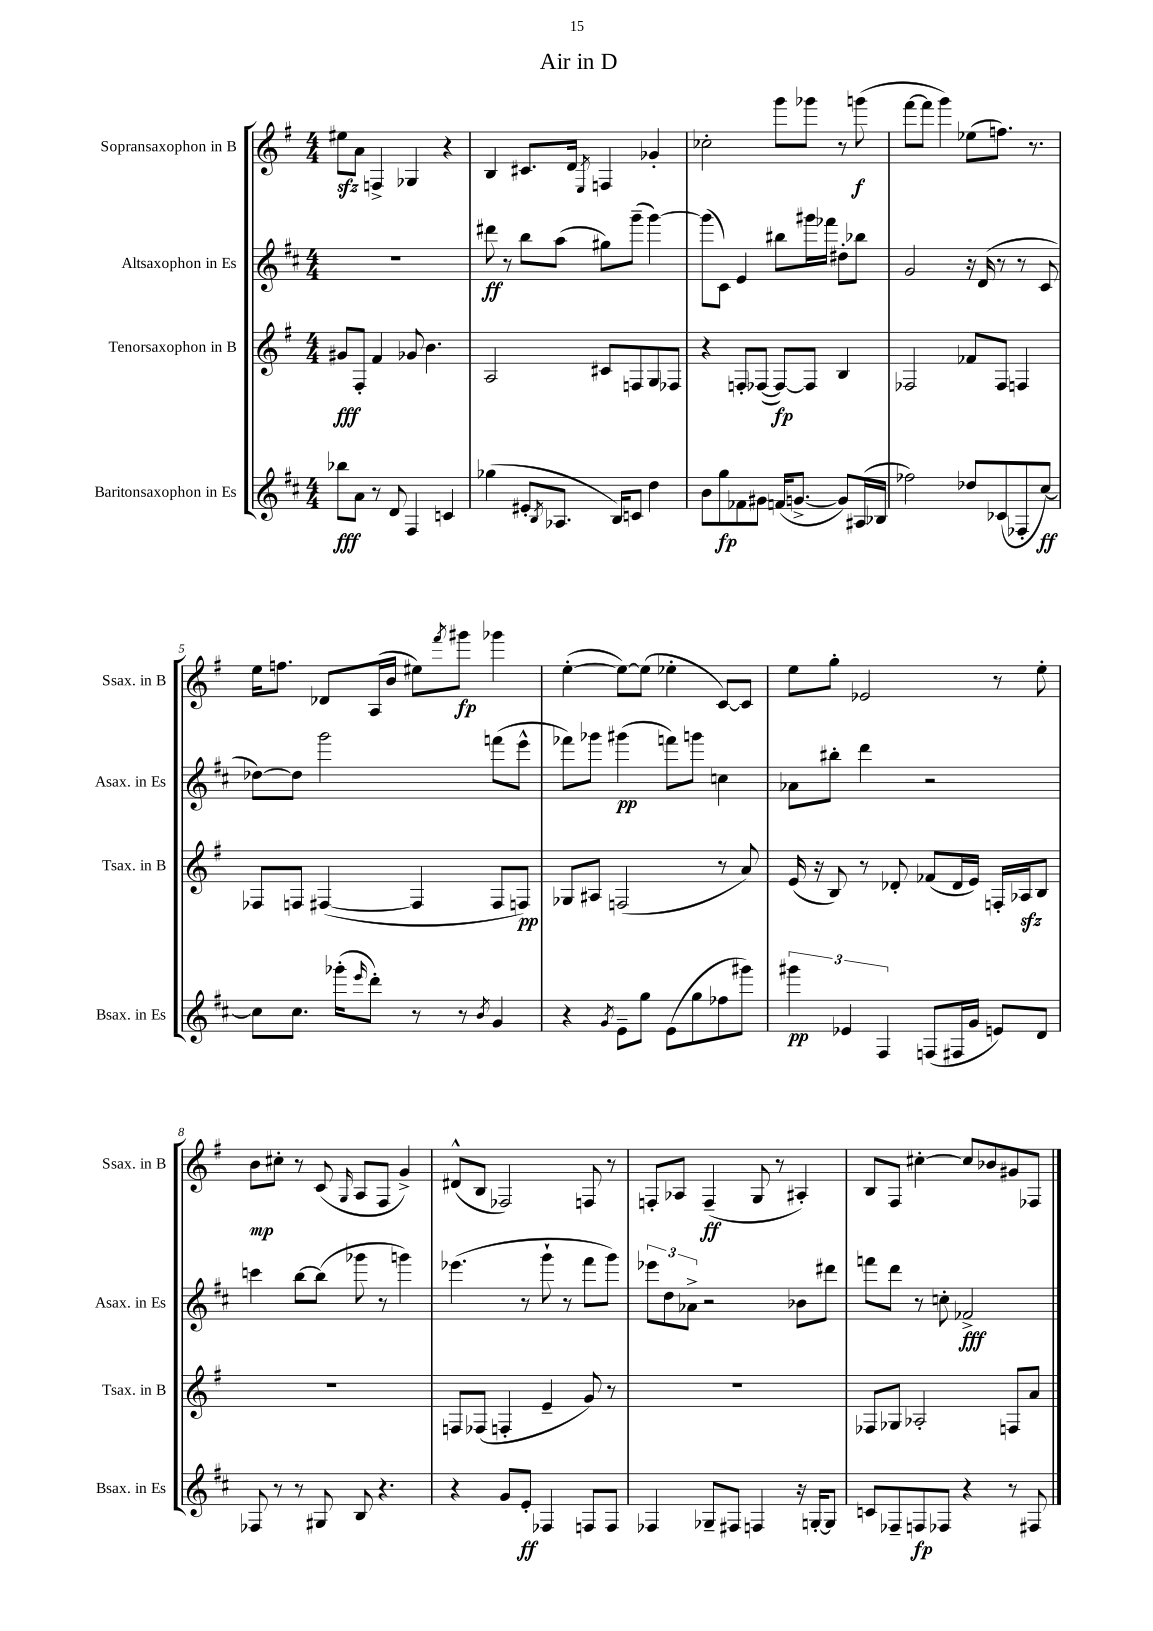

**kern	**kern	**kern	**kern
*staff4	*staff3	*staff2	*staff1
*clefG2	*clefG2	*clefG2	*clefG2
*k[f#c#]	*k[f#]	*k[f#c#]	*k[f#]
*M4/4	*M4/4	*M4/4	*M4/4
8bb-\L	8g#/L	1r	8ee#\L
8a\J	8F#'/J	.	8a\J
8r	4f#/	.	4F^/
8d/	.	.	.
4F#/	8g-/	.	4G-/
.	4.b\	.	.
4c/	.	.	4r
=	=	=	=
(4gg-\	2A/	8ddd#\	4B/
.	.	8r	.
8e#'/L	.	8bb\L	8.c#/L
8qB/	.	.	.
8.A-/J	.	(8aa\J	.
.	.	.	16d/Jk
.	.	.	8qE/
.	8c#/L	8gg#\L)	4F/
16B/LK)	.	.	.
8c/J	8F/	(8ggg~\J	.
4dd\	8G/	[4ggg\)	4g-'/
.	8F-/J	.	.
=	=	=	=
8b\L	4r	(8ggg\]L	2cc-'\
8gg\	.	8c#\J)	.
8f-\	8F'/L	4e/	.
8g#\J	([8F-/J	.	.
(16f/LK	8F-/_L)	8bb#\L	8ggg\L
[8.g^/J	.	.	.
.	8F-/]J	16ggg#\L	8ggg-\J
.	.	16fff-\JJ	.
8g/]L)	4B/	8dd#'\L	8r
(16A#/L	.	8bb-\J	(8ggg\
16B-/JJ	.	.	.
=	=	=	=
2ff-\)	2F-/	2g/	[8fff#\L
.	.	.	8fff#\]J
.	.	.	4ggg\)
8dd-/L	8f-/L	16r	(8ee-\L
.	.	(16d/	.
(8c-/	8F-/J	8r	8.ff\J)
8F-'/	4F/	8r	.
.	.	.	8.r
[8cc#/J)	.	8c#/	.
=	=	=	=
8cc#\]L	8F-/L	[8dd-\L)	16ee\LK
.	.	.	8.ff\J
8.cc#\J	8F/J	8dd-\]J	.
.	([4F#/	2ggg\	8d-/L
(16ggg-'\LK	.	.	.
16qqeee/	.	.	.
8ddd'\J)	.	.	(16A/L
.	.	.	16b/JJ
8r	4F#/]	.	8ee#\L)
.	.	.	8qfff#/
8r	.	.	8ggg#\J
8qb/	.	.	.
4g/	8F#/L	(8fff\L	4ggg-\
.	8F/J)	8eee^^\J	.
=	=	=	=
4r	8G-/L	8fff-\L)	([4ee'\
.	8A#/J	8ggg-\J	.
8qg/	.	.	.
8e~\L	(2F/	(4ggg#\	8ee\_L)
8gg\J	.	.	(8ee\]J
(8e\L	.	8fff\L)	4ee-'\
8gg\	.	8ggg\J	.
8ff-\	8r	4cc\	[8c/L)
8ggg#\J)	8a/)	.	8c/]J
=	=	=	=
6ggg#\	(16e/	8a-\L	8ee\L
.	16r	.	.
.	8B/)	8bb#'\J	8gg'\J
6e-/	.	.	.
.	8r	4ddd\	2e-/
6F#/	.	.	.
.	8d-'/	.	.
(8F/L	(8f-/L	2r	.
16F#/L	16d-/L	.	.
16g/JJ	16e/JJ)	.	.
8e/L)	16F'/LL	.	8r
.	16A-/J	.	.
8d/J	8B/J	.	8ee'\
=	=	=	=
8F-/	1r	4ccc\	8b\L
8r	.	.	8cc#'\J
8r	.	[8bb\L	8r
8G#/	.	(8bb\]J	(8c/
.	.	.	16qqG/
8B/	.	8ggg-\	8A/L
4.r	.	8r	8F#/J
.	.	4ggg\)	4g^/)
=	=	=	=
4r	8F/L	(4.eee-\	(8d#^^/L
.	(8F-/J	.	8B/J
8g/L	4F'/	.	2F-/)
8e'/J	.	8r	.
4F-/	4e~/	8ggg`\	.
.	.	8r	.
8F/L	8g/)	8fff#\L	8F/
8F/J	8r	8ggg\J)	8r
=	=	=	=
4F-/	1r	12eee-\L	8F'/L
.	.	12dd\	.
.	.	.	8A-/J
.	.	12a-^\J	.
8G-~/L	.	2r	(4F~/
8F#/J	.	.	.
4F/	.	.	8G/
.	.	.	8r
16r	.	8b-\L	4A#'/)
[16G'/LK	.	.	.
8G/]J	.	8ddd#\J	.
=	=	=	=
8c/L	8F-/L	8fff\L	8B/L
8F-~/	8G-/J	8ddd\J	8F#/J
8F/	2A-'/	8r	[4cc#'\
8F-/J	.	8cc'\	.
4r	.	2f-^/	8cc#/]L
.	.	.	8b-/
8r	8F/L	.	8g#/
8F#/	8a/J	.	8F-/J
==	==	==	==
*-	*-	*-	*-
